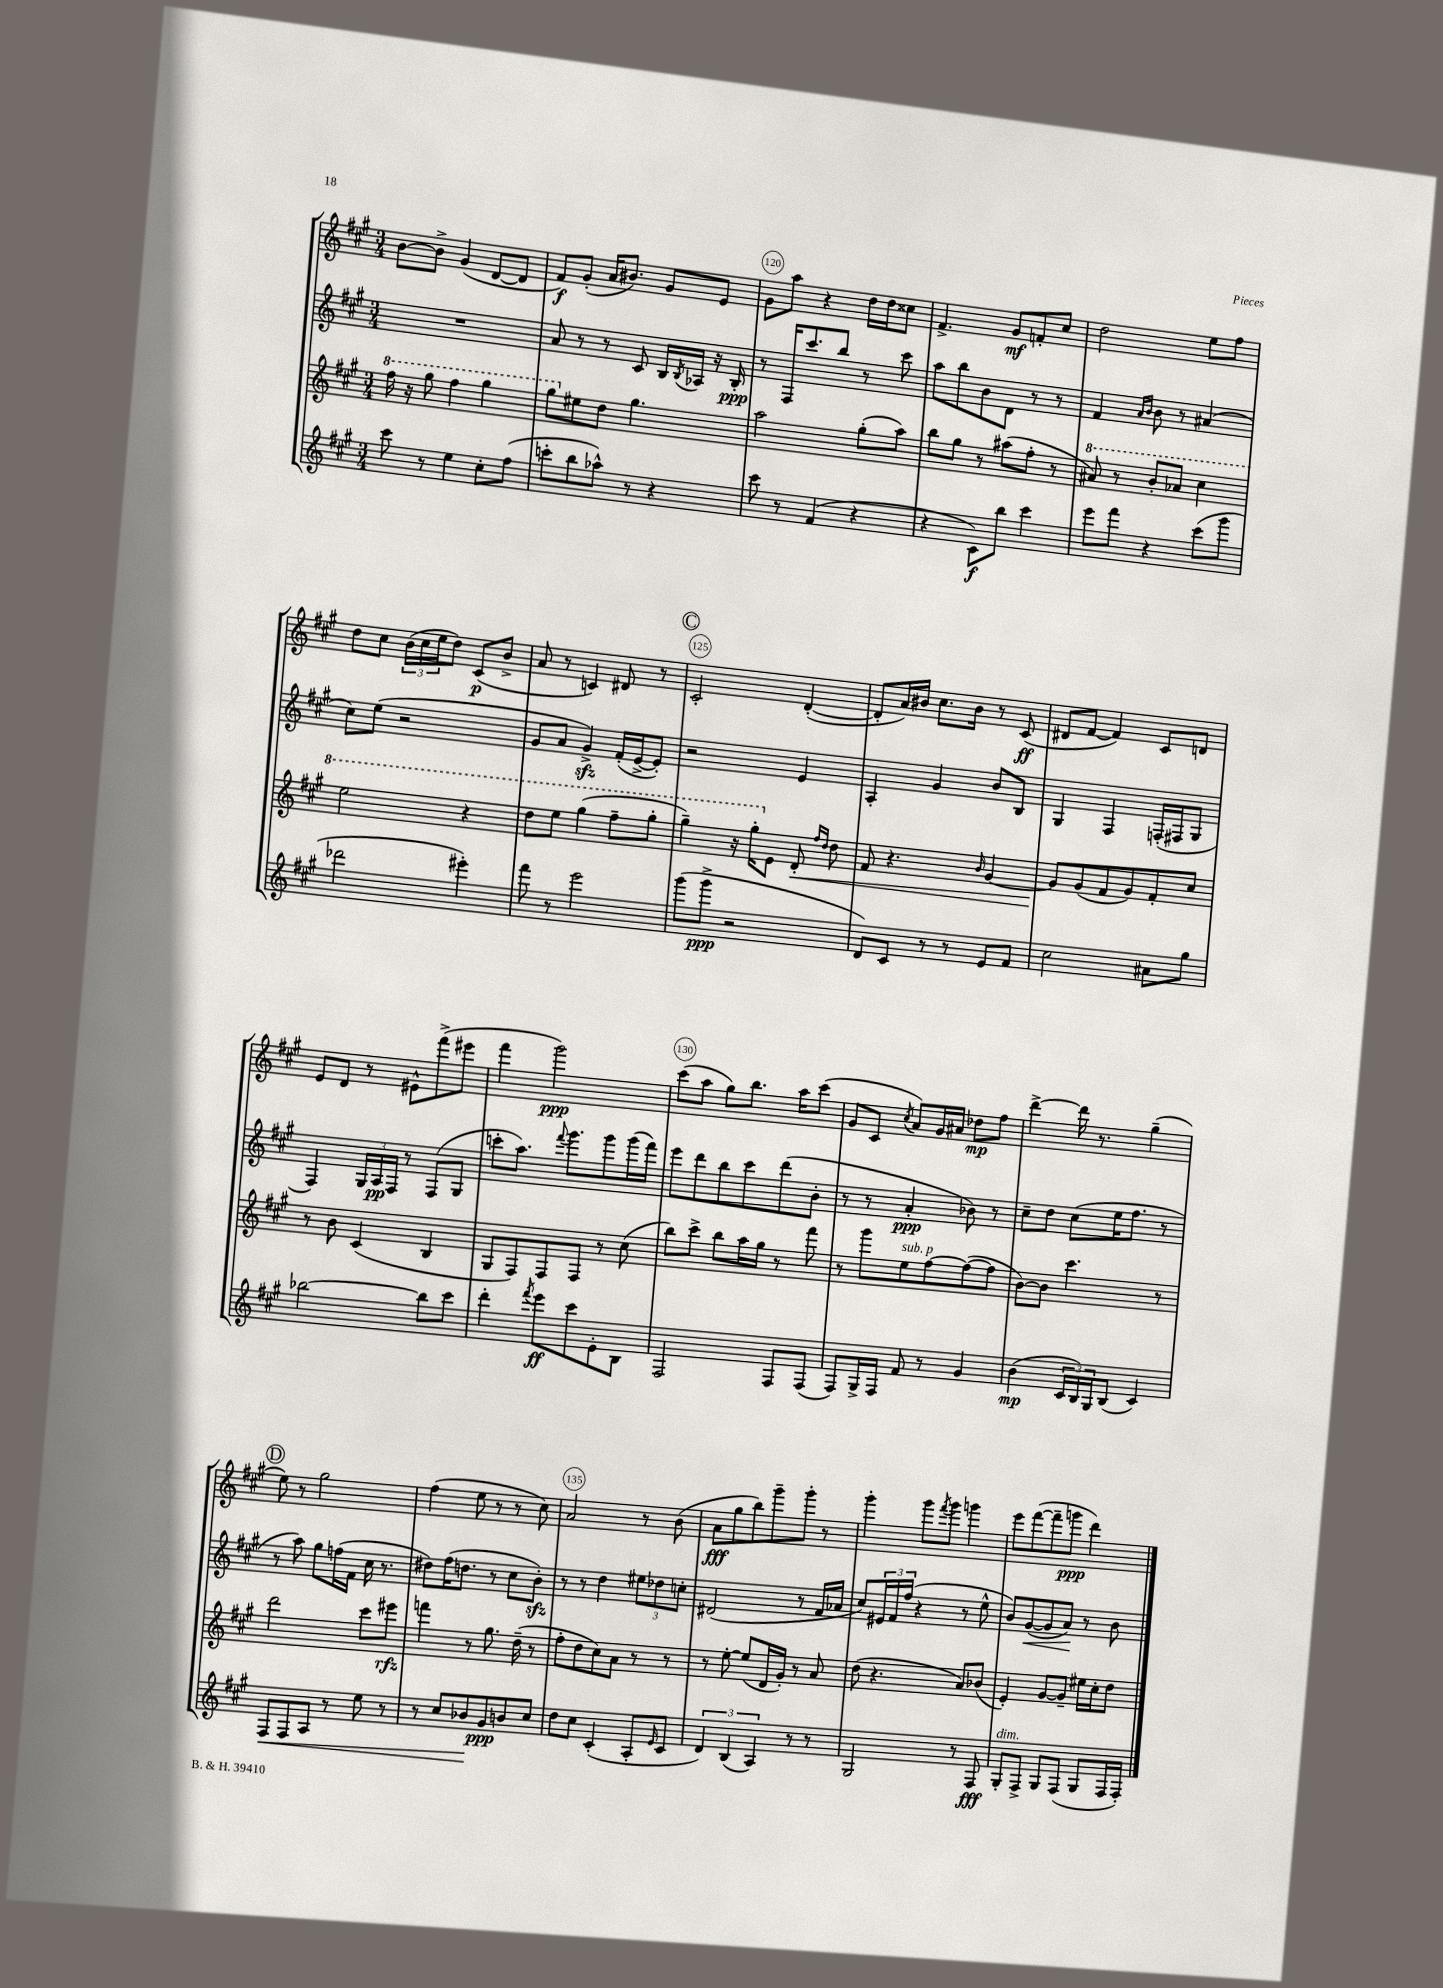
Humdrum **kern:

**kern	**dynam	**kern	**dynam	**kern	**dynam	**kern	**dynam
*part4	*part4	*part3	*part3	*part2	*part2	*part1	*part1
*staff4	*staff4	*staff3	*staff3	*staff2	*staff2	*staff1	*staff1
*clefG2	*	*clefG2	*	*clefG2	*	*clefG2	*
*k[f#c#g#]	*	*k[f#c#g#]	*	*k[f#c#g#]	*	*k[f#c#g#]	*
*M3/4	*	*M3/4	*	*M3/4	*	*M3/4	*
*	*	*8va	*	*	*	*	*
=118	=118	=118	=118	=118	=118	=118	=118
8ccc#\	.	16fff#\	.	2.r	.	[8b\L	.
.	.	16r	.	.	.	.	.
8r	.	8ggg#\	.	.	.	8b^\J]	.
4ee\	.	4fff#\	.	.	.	(4g#/	.
8cc#'\L	.	4ggg#\	.	.	.	[8d/L	.
(8ff#\J	.	.	.	.	.	8d/J]	.
=119	=119	=119	=119	=119	=119	=119	=119
8cccn'\L	.	8ggg#\L	.	8a/	.	8f#/L)	f
*	*	*X8va	*	*	*	*	*
8bb\	.	8ee#X\	.	8r	.	(8g#'/J	.
8aa-X^^\J)	.	8dd\J	.	8r	.	16a/KL	.
.	.	.	.	.	.	8.b#X/J)	.
8r	.	4.gg#\	.	8c#/	.	.	.
4r	.	.	.	16B/LL	.	8g#/L	.
.	.	.	.	8qB/	.	.	.
.	.	.	.	16A-X/JJ	.	.	.
.	.	.	.	16r	.	8e/J	.
.	.	.	.	16B'/	ppp	.	.
=120	=120	=120	=120	=120	=120	=120	=120
8ccc#\	.	2aa\	.	8r	.	8g#\L	.
8r	.	.	.	16F#/KL	.	8aa\J	.
.	.	.	.	8.ccc#/	.	.	.
(4f#/	.	.	.	.	.	4r	.
.	.	.	.	8bb/J	.	.	.
4r	.	(8gg#'\L	.	8r	.	16dd\LL	.
.	.	.	.	.	.	16dd\J	.
.	.	8aa\J)	.	8ccc#\	.	8cc##X\J	.
=121	=121	=121	=121	=121	=121	=121	=121
4r	.	8bb\L	.	8aa\L	.	4.f#^/	.
.	.	8gg#\J	.	8bb\	.	.	.
8c#\L)	f	8r	.	8b\	.	.	.
8bb\J	.	(8aa#X\L	.	8d\J	.	8g#/L	mf
4ccc#\	.	8ff#'\J	.	8r	.	8fn'/	.
.	.	8r	.	8r	.	8cc#/J	.
=122	=122	=122	=122	=122	=122	=122	=122
*	*	*8va	*	*	*	*	*
8eee\L	.	8aa#X/)	.	4f#/	.	2dd\	.
8fff#\J	.	8r	.	.	.	.	.
.	.	.	.	16qqa/LL	.	.	.
.	.	.	.	16qqb/JJ	.	.	.
4r	.	8bb'/L	.	8b\	.	.	.
.	.	8aa-X/J	.	8r	.	.	.
(8ccc#\L	.	4ccc#\	.	(4a#X/	.	8ee\L	.
8ggg#\J	.	.	.	.	.	8ff#\J	.
!!LO:LB:g=z
=123	=123	=123	=123	=123	=123	=123	=123
2ddd-X\	.	2eee\	.	8cc#\L)	.	8dd\L	.
.	.	.	.	(8ee\J	.	8cc#\J	.
.	.	.	.	2r	.	(24b\LL	.
.	.	.	.	.	.	24cc#\	.
.	.	.	.	.	.	24ee\J	.
.	.	.	.	.	.	8dd\J)	.
4eee#X'\)	.	4r	.	.	.	(8c#/L	p
.	.	.	.	.	.	8b^/J	.
=124	=124	=124	=124	=124	=124	=124	=124
8fff#\	.	8ddd\L	.	8g#/L	.	8a/	.
8r	.	8eee\J	.	8a/J	.	8r	.
2eee\	.	(4ggg#\	.	4g#zz^/)	.	4cn/)	.
.	.	8fff#~\L	.	(16f#'/LL	.	8d#X/	.
.	.	.	.	[16e^/J	.	.	.
.	.	8ggg#'\J	.	8e'/J])	.	8r	.
!!LO:REH:place=s1:t=C
=125	=125	=125	=125	=125	=125	=125	=125
(8ggg#\L	.	4ggg#~\)	.	2r	.	2c#'/	.
8ggg#^\J	ppp	.	.	.	.	.	.
2r	.	16r	.	.	.	.	.
.	.	16ggg#'\KL	.	.	.	.	.
*	*	*X8va	*	*	*	*	*
.	.	8e\J	.	.	.	.	.
!	!	!	!LO:HP:b	!	!	!	!
.	.	8d'/	<	4e/	.	([4d'/	.
.	.	16qqff#/LL	.	.	.	.	.
.	.	16qqdd/JJ	.	.	.	.	.
.	.	8dd\	.	.	.	.	.
=126	=126	=126	=126	=126	=126	=126	=126
8d/L)	.	8f#/	.	4A'/	.	8d'/L]	.
8c#/J	.	4.r	.	.	.	16a/L)	.
.	.	.	.	.	.	16b#X/JJ	.
8r	.	.	.	4g#/	.	8.cc#\L	.
8r	.	.	.	.	.	.	.
.	.	.	.	.	.	16b#\Jk	.
.	.	16qqb/	.	.	.	.	.
8e/L	.	[4g#/	.	8b/L	.	8r	.
8f#/J	.	.	.	8B/J	.	(8c#/	ff
=127	=127	=127	=127	=127	=127	=127	=127
2cc#\	.	8g#/L]	.	4G#/	.	8d#X/L	.
.	.	(8g#/	[	.	.	[8f#/J	.
.	.	8f#/	.	4F#/	.	4f#/])	.
.	.	8g#/)	.	.	.	.	.
8a#X\L	.	8f#'/	.	(16Fn'/LL	.	8c#/L	.
.	.	.	.	16F#X/J	.	.	.
8gg#\J	.	8cc#/J	.	8G#/J	.	8dn/J	.
!!LO:LB:g=z
=128	=128	=128	=128	=128	=128	=128	=128
[2bb-X\	.	8r	.	4F#/)	.	8e/L	.
.	.	8b\	.	.	.	8d/J	.
.	.	(4c#/	.	24G#/LL	.	8r	.
.	.	.	.	24A/	pp	.	.
.	.	.	.	24F#/JJ	.	.	.
.	.	.	.	8r	.	8e#X^^\L	.
8bb-\L]	.	4B/	.	(8F#/L	.	(8fff#^\	.
8ccc#\J	.	.	.	8G#/J	.	8eee#X\J	.
=129	=129	=129	=129	=129	=129	=129	=129
4ddd'\	.	8G#/L	.	8cccn'\L	.	4fff#\	.
.	.	8F#/)	.	8.aa\J)	.	.	.
8qfff#/	.	.	.	.	.	.	.
8eee\L	ff	8F#/	.	.	.	2ggg#\)	ppp
.	.	.	.	8qqfff#/	.	.	.
.	.	.	.	8.ggg#\L	.	.	.
8ccc#\	.	8F#/J	.	.	.	.	.
8e'\	.	8r	.	8ggg#\	.	.	.
8B\J	.	(8cc#\	.	(16ggg#\L	.	.	.
.	.	.	.	16fff#\JJ)	.	.	.
=130	=130	=130	=130	=130	=130	=130	=130
2F#/	.	8bb\L)	.	8eee\L	.	(8ccc#\L	.
.	.	8ccc#^\J	.	8ddd\	.	8aa\J	.
.	.	8bb\L	.	8bb\	.	8gg#\L)	.
.	.	16aa\L	.	8ccc#\	.	8.bb\J	.
.	.	16gg#\JJ	.	.	.	.	.
8F#/L	.	8r	.	(8ddd\	.	.	.
.	.	.	.	.	.	16aa\KL	.
(8F#/J	.	8fff#\	.	8b'\J	.	(8ccc#\J	.
=131	=131	=131	=131	=131	=131	=131	=131
8F#/L)	.	8r	.	8r	.	8g#/L	.
16G#^/L	.	8ggg#\L	.	8r	.	8c#/J	.
16F#/JJ	.	.	.	.	.	.	.
.	.	.	.	.	.	8qcc#/	.
!	!	!LO:TX:a:i:t=sub. p	!	!	!	!	!
8f#/	.	8ee\	.	4a'/	ppp	8a/L)	.
8r	.	[8ff#\	.	.	.	16g#/L	.
.	.	.	.	.	.	16a#X/JJ	.
4g#/	.	(8ff#\_	.	8b-X\)	.	8dd-X\L	mp
.	.	8ff#\J]	.	8r	.	8ff#\J	.
=132	=132	=132	=132	=132	=132	=132	=132
(4b\	mp	[8b\L)	.	8cc#~\L	.	[4ddd^\	.
.	.	8b\J]	.	8dd\J	.	.	.
24c#/LL	.	4.ccc#\	.	(8cc#\L	.	16ddd\]	.
24B/)	.	.	.	.	.	.	.
.	.	.	.	.	.	8.r	.
24G#/J	.	.	.	.	.	.	.
(8B/J	.	.	.	16ee\K	.	.	.
.	.	.	.	8.ff#\J	.	.	.
4c#/)	.	.	.	.	.	(4gg#~\	.
.	.	8r	.	8r	.	.	.
!!LO:LB:g=z
!!LO:REH:place=s1:t=D
=133	=133	=133	=133	=133	=133	=133	=133
!	!LO:HP:b	!	!	!	!	!	!
8F#/L	<	2ddd\	.	8r	.	8ee\)	.
8F#/	.	.	.	8aa\)	.	8r	.
8A/J	.	.	.	8gg#\L	.	2gg#\	.
8r	.	.	.	(16ffn\L	.	.	.
.	.	.	.	16f#\JJ	.	.	.
8ee\	.	8ccc#\L	.	16cc#\	.	.	.
.	.	.	.	8.r	.	.	.
8r	.	8eee#X\J	rfz	.	.	.	.
=134	=134	=134	=134	=134	=134	=134	=134
8r	.	4fffn\	.	8dd#X\L)	.	(4ff#\	.
8cc#/L	.	.	.	(16ff#\K	.	.	.
.	.	.	.	8.ddn\J	.	.	.
8b-X/	.	8r	.	.	.	8ee\	.
8g#/	[ ppp	8.gg#\	.	8r	.	8r	.
8bn/	.	.	.	8cc#\L	.	8r	.
.	.	(16dd~\	.	.	.	.	.
8cc#/J	.	8r	.	8bzz'\J)	.	8cc#\)	.
=135	=135	=135	=135	=135	=135	=135	=135
8dd\L	.	8ff#'\L	.	8r	.	2a/	.
8cc#\J	.	8dd\	.	8r	.	.	.
(4c#'/	.	8cc#\)	.	4dd\	.	.	.
.	.	8a\J	.	.	.	.	.
8A'/L	.	8r	.	12ee#X\L	.	8r	.
.	.	.	.	12dd-X\	.	.	.
16qqe/	.	.	.	.	.	.	.
8c#/J	.	8r	.	.	.	(8b\	.
.	.	.	.	12ccn'\J	.	.	.
=136	=136	=136	=136	=136	=136	=136	=136
6d/)	.	8r	.	(2d#X/	.	8a\L	fff
.	.	[8ee'\	.	.	.	8gg#\	.
(6B/	.	.	.	.	.	.	.
.	.	(8ee/L]	.	.	.	8bb\)	.
6A/)	.	.	.	.	.	.	.
.	.	16d/L	.	.	.	8ggg#~\	.
.	.	16g#'/JJ)	.	.	.	.	.
8r	.	8r	.	8r	.	8ggg#'\J	.
8r	.	8a/	.	16f#/LL	.	8r	.
.	.	.	.	16a-X/JJ	.	.	.
=137	=137	=137	=137	=137	=137	=137	=137
2G#/	.	(8dd\	.	8cc#/L)	.	4ggg#'\	.
.	.	4.r	.	24e#X/L	.	.	.
.	.	.	.	24f#/	.	.	.
.	.	.	.	(24ff#/JJ	.	.	.
.	.	.	.	4r	.	8ggg#\L	.
.	.	.	.	.	.	8qfff#/	.
.	.	.	.	.	.	8ggg#\J	.
8r	.	8a/L)	.	8r	.	4gggn\	.
8F#/	fff	(8b-X/J	.	8ee^^\	.	.	.
=138	=138	=138	=138	=138	=138	=138	=138
!LO:TX:a:i:t=dim.	!	!	!	!	!	!	!
8G#'/L	.	4e'/)	.	8b/L)	.	8eee\L	.
!	!	!	!	!	!LO:HP:b	!	!
8F#^/J	.	.	.	([8g#/	<	([8fff#\	.
8G#/L	.	[8g#/L	.	8g#/]	.	8fff#~\]	.
(8F#/J	.	8g#~/J]	.	8a/J)	.	8gggn\J	ppp
8G#/L	.	16ee#X\LL	.	8r	[	4ddd\)	.
.	.	16cc#'\J	.	.	.	.	.
16F#/L	.	8dd\J	.	8b\	.	.	.
16F#'/JJ)	.	.	.	.	.	.	.
==	==	==	==	==	==	==	==
*-	*-	*-	*-	*-	*-	*-	*-
